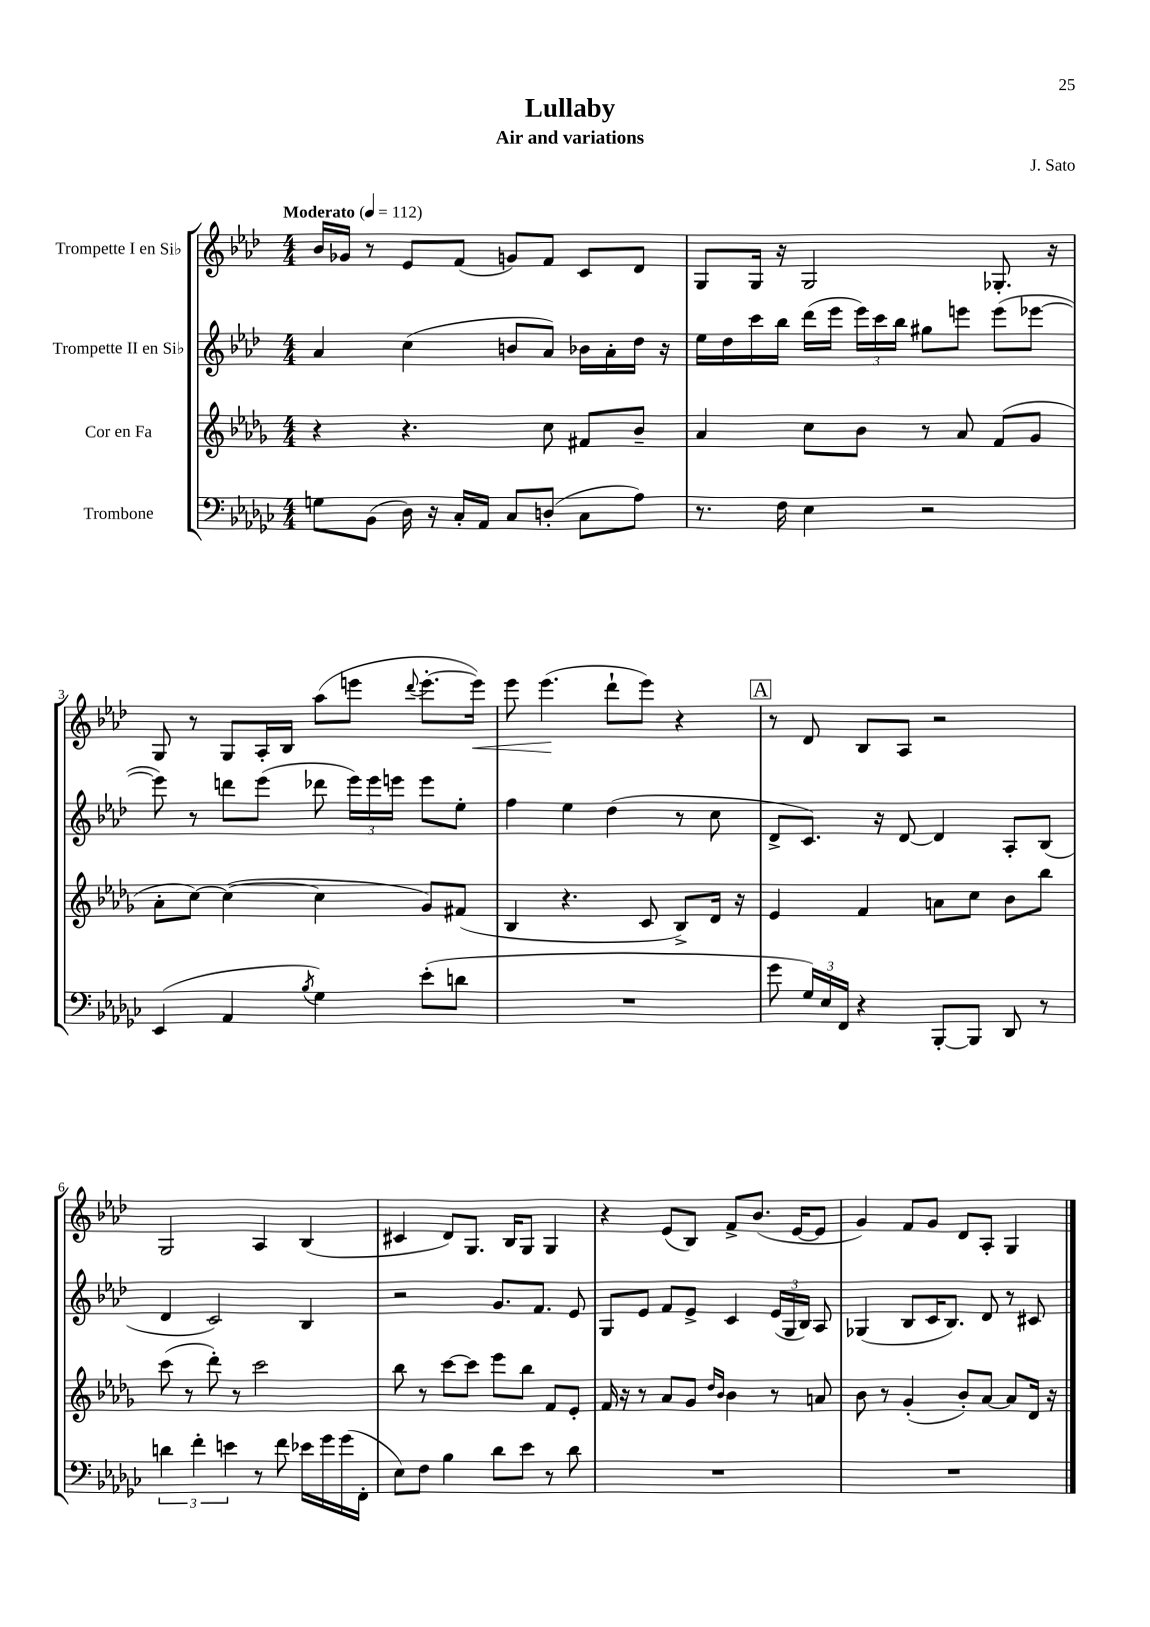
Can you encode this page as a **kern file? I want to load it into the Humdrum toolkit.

**kern	**kern	**kern	**kern
*staff4	*staff3	*staff2	*staff1
*clefF4	*clefG2	*clefG2	*clefG2
*k[b-e-a-d-g-c-]	*k[b-e-a-d-g-]	*k[b-e-a-d-]	*k[b-e-a-d-]
*M4/4	*M4/4	*M4/4	*M4/4
*MM112	*MM112	*MM112	*MM112
8G\L	4r	4a-/	16b-/LL
.	.	.	16g-/JJ
(8BB-\J	.	.	8r
16D-\)	4.r	(4cc\	8e-/L
16r	.	.	.
16C-'/LL	.	.	(8f/J
16AA-/JJ	.	.	.
8C-/L	.	8b/L	8g/L)
(8D'/J	8cc\	8a-/J)	8f/J
8C-\L	8f#/L	16b-\LL	8c/L
.	.	16a-'\	.
8A-\J)	8b-~/J	16dd-\JJ	8d-/J
.	.	16r	.
=	=	=	=
8.r	4a-/	16ee-\LL	8G/L
.	.	16dd-\	.
.	.	16ccc\	16G/Jk
16F\	.	16bb-\JJ	16r
4E-\	8cc\L	(16ddd-\LL	2G/
.	.	16eee-\JJ	.
.	8b-\J	24eee-\LL)	.
.	.	24ccc\	.
.	.	24bb-\JJ	.
2r	8r	8gg#\L	.
.	8a-/	8eee\J	.
.	(8f/L	(8eee\L	8.G-'/
.	8g-/J	[8eee-\J	.
.	.	.	16r
=	=	=	=
(4EE-/	8a-'\L	8eee-\])	8G/
.	[8cc\J)	8r	8r
4AA-/	(4cc\_	8ddd\L	8G/L
.	.	(8eee-\J	16A-'/L
.	.	.	16B-/JJ
8qB-/	.	.	.
4G-\)	4cc\]	8ddd-\	(8aa-\L
.	.	24eee-\LL)	8eee\J
.	.	24eee-\	.
.	.	24eee\JJ	.
.	.	.	8qqddd-/
(8e-'\L	8g-/L)	8eee\L	[8.eee'\L
8d\J	(8f#/J	8ee-'\J	.
.	.	.	16eee\]Jk)
=	=	=	=
1r	4B-/	4ff\	8eee-\
.	.	.	(4.eee-\
.	4.r	4ee-\	.
.	.	(4dd-\	8ddd-`\L
.	8c/	.	8eee-\J)
.	8B-^/L)	8r	4r
.	16d-/Jk	8cc\	.
.	16r	.	.
=	=	=	=
8g-\	4e-/	8d-^/L	8r
24G-/LL)	.	8.c/J)	8d-/
24E-/	.	.	.
24FF/JJ	.	.	.
4r	4f/	.	8B-/L
.	.	16r	.
.	.	[8d-/	8A-/J
[8BBB-'/L	8a\L	4d-/]	2r
8BBB-/]J	8cc\J	.	.
8DD-/	8b-\L	8A-'/L	.
8r	8bb-\J	(8B-/J	.
=	=	=	=
6d\	(8ccc\	4d-/	2G/
.	8r	.	.
6f'\	.	.	.
.	8ddd-'\)	2c/)	.
6e\	.	.	.
.	8r	.	.
8r	2ccc\	.	4A-/
8f\	.	.	.
16e-\LL	.	4B-/	(4B-/
16g-\	.	.	.
(16g-\	.	.	.
16FF'\JJ	.	.	.
=	=	=	=
8E-\L)	8bb-\	2r	4c#/
8F\J	8r	.	.
4B-\	[8ccc\L	.	8d-/L)
.	8ccc\]J	.	8.G/J
8d-\L	8eee-\L	8.g/L	.
.	.	.	16B-/LK
8e-\J	8bb-\J	.	8G/J
.	.	8.f/J	.
8r	8f/L	.	4G/
8d-\	8e-'/J	8e-/	.
=	=	=	=
1r	16f/	8G/L	4r
.	16r	.	.
.	8r	8e-/J	.
.	8a-/L	8f/L	(8e-/L
.	8g-/J	8e-^/J	8B-/J)
.	16qqdd-/LL	.	.
.	16qqb-/JJ	.	.
.	4b-\	4c/	8f^/L
.	.	.	(8.b-/J
.	8r	(24e-/LL	.
.	.	24G/	.
.	.	.	[16e-/LK
.	.	24B-/JJ)	.
.	8a/	8A-/	8e-/]J
=	=	=	=
1r	8b-\	(4G-/	4g/)
.	8r	.	.
.	(4g-'/	8B-/L	8f/L
.	.	16c/K	8g/J
.	.	8.B-/J)	.
.	8b-'/L)	.	8d-/L
.	[8a-/J	8d-/	8A-'/J
.	8a-/]L	8r	4G/
.	16d-/Jk	8c#/	.
.	16r	.	.
==	==	==	==
*-	*-	*-	*-
